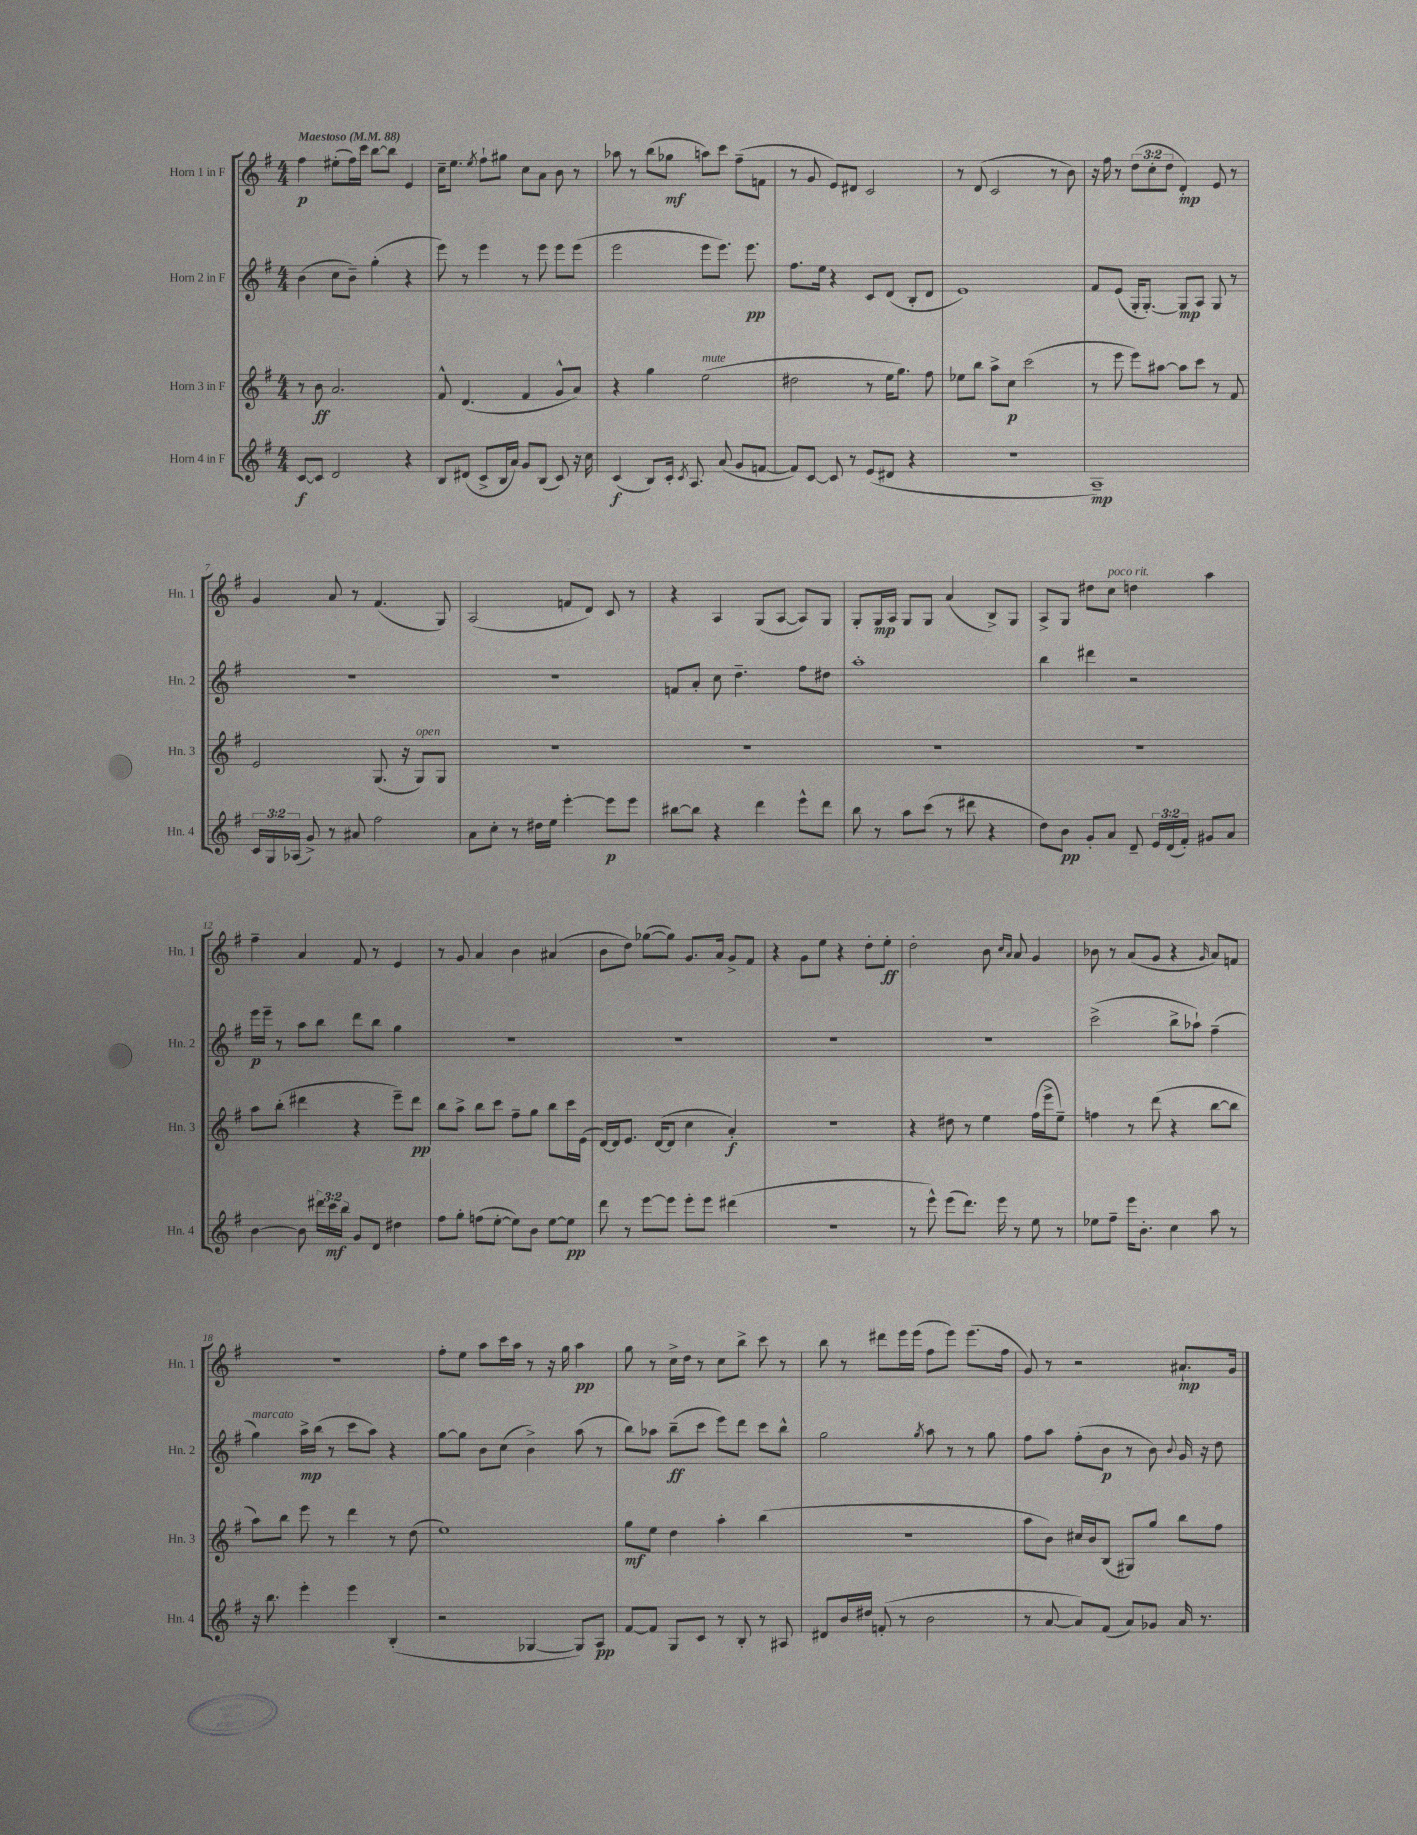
<<
\new StaffGroup <<
\new Staff = "s0" \with { instrumentName = "Horn 1 in F" shortInstrumentName = "Hn. 1" } {
    \clef treble \key g \major \numericTimeSignature \time 4/4 \override Staff.TupletNumber.text = #tuplet-number::calc-fraction-text \tempo "Maestoso" 4 = 88
    \autoBeamOff fis''4\p eis''8[-.( fis''16) c'''16] b''8[~ b''8] e'4 |
    c''16[-- e''8.] \acciaccatura { e''8 } fis''8[-! gis''8] c''8[ a'8] b'8 r8 |
    aes''8 r8 b''8[( ges''8]\mf a''8[) c'''8] fis''8[--( f'8] |
    r8 g'8 e'8[) dis'8] c'2 |
    r8 d'8( c'2 r8 b'8) |
    r16 fis''16 r8 \tuplet 3/2 { d''8[( c''8-. d''8] } d'4-.\mp) e'8 r8 |
    g'4 a'8 r8 fis'4.( g8) |
    a2( f'8[ d'8]) c'8 r8 |
    r4 a4 g8[( a8]~ a8[) g8] |
    g8[-. g16\mp a16] g8[ g8] a'4( b8[->) g8] |
    a8[-> g8] dis''8[ c''8]^\markup { \italic "poco rit." } d''4 a''4 |
    fis''4-- a'4 fis'8 r8 e'4 |
    r8 g'8 a'4 b'4 ais'4( |
    b'8[ d''8]) ges''8[~( ges''8]) g'8.[ a'16] g'8[-> fis'8] |
    r4 g'8[ e''8] r4 d''8[-. e''8]-.\ff |
    d''2-. b'8 \grace { c''16[ a'16] } a'8 g'4 |
    bes'8 r8 a'8[( g'8] r4 \grace { g'16 } a'8[) f'8] |
    R1 |
    fis''8[-. e''8] a''8[ c'''16 a''16] r8 r16 g''16 a''4\pp |
    g''8 r8 c''16[-> d''16] r8 c''8[ b''8]-> c'''8 r8 |
    b''8 r8 dis'''8[ e'''16 e'''16]( fis''8[ e'''8]) e'''8.[( fis''16] |
    g'8) r8 r2 ais'8.[-!\mp g'16] \bar "|." |
}
\new Staff = "s1" \with { instrumentName = "Horn 2 in F" shortInstrumentName = "Hn. 2" } {
    \clef treble \key g \major \numericTimeSignature \time 4/4
    \autoBeamOff b'4( c''8[ b'8]--) g''4-.( r4 |
    e'''8) r8 e'''4 r8 e'''8 e'''8[ e'''8]( |
    e'''2 e'''8[ e'''8.]) e'''8.\pp |
    fis''8.[ e''16] r4 c'8[ d'8]( b8[-. d'8] |
    e'1) |
    fis'8[ e'8]( g16[-. g8.]~-.) g8[\mp a8] g8 r8 |
    R1 |
    R1 |
    f'8[ a'8]-. c''8 d''4.-- fis''8[ dis''8] |
    a''1-. |
    b''4 dis'''4 r2 |
    e'''16[\p e'''16]-- r8 a''8[ b''8] d'''8[ b''8] g''4 |
    R1 |
    R1 |
    R1 |
    R1 |
    c'''2->( b''8[-> aes''8]-!) fis''4--( |
    g''4^\markup { \italic "marcato" }) a''16[->\mp b''16]( r8 c'''8[ a''8]) r4 |
    g''8[~ g''8] b'8[ c''8]( b'4->) a''8( r8 |
    b''8[) aes''8] b''8[--\ff( c'''8] e'''8[) d'''8] c'''8[ b''8]-^ |
    g''2 \acciaccatura { g''8 } a''8 r8 r8 g''8 |
    fis''8[ a''8] fis''8[-.( b'8]\p r8 b'8) \appoggiatura { b'8 } g'16 r16 d''8 \bar "|." |
}
\new Staff = "s2" \with { instrumentName = "Horn 3 in F" shortInstrumentName = "Hn. 3" } {
    \clef treble \key g \major \numericTimeSignature \time 4/4
    \autoBeamOff r8 b'8\ff a'2. |
    fis'8-^ d'4.( fis'4 g'8[-^ a'8]) |
    r4 g''4 e''2^\markup { \italic "mute" }( |
    dis''2 r8 e''16[ g''8.]) fis''8 |
    ees''8[ b''8] a''8[-> c''8]\p c'''2( |
    r8 e'''8 e'''8[) ais''8]~ ais''8[ c'''8] r8 fis'8 |
    e'2 g8.( r16 g8[^\markup { \italic "open" }) g8] |
    R1 |
    R1 |
    R1 |
    R1 |
    a''8[ b''8]-.( dis'''4 r4 e'''8[--) dis'''8]\pp |
    b''8[ a''8]-> b''8[ c'''8] fis''8[-- g''8] b''8[ c'''16 e'16]( |
    d'16[~) d'16 e'8.] d'16[~( d'8] c''4 a'4-.\f) |
    R1 |
    r4 dis''8 r8 e''4 fis''16[( e'''16-> e''8]--) |
    f''4 r8 d'''8( r4 b''8[~ b''8] |
    a''8[) b''8] e'''8 r8 d'''4 r8 d''8( |
    e''1) |
    g''8[\mf e''8] d''4 a''4-. b''4( |
    R1 |
    a''8[ b'8]) cis''16[ b'16 b8]( gis8[) g''8] b''8[ fis''8] \bar "|." |
}
\new Staff = "s3" \with { instrumentName = "Horn 4 in F" shortInstrumentName = "Hn. 4" } {
    \clef treble \key g \major \numericTimeSignature \time 4/4 \override Staff.TupletNumber.text = #tuplet-number::calc-fraction-text
    \autoBeamOff c'8[~\f c'8] d'2 r4 |
    b8[ dis'8]( c'8[-> b16 a'16]) g'8[ b8]( c'8) r16 c''16 |
    c'4\f( b8[) c'16]-. \acciaccatura { c'8 } a8. a'8( g'8[ f'8]~ |
    f'8[) c'8]~ c'8 r8 e'8[( dis'8] r4 |
    R1 |
    a1--\mp) |
    \tuplet 3/2 { c'16[ g16 aes16]( } g'8->) r8 ais'8 fis''2 |
    a'8[ c''8]-. r8 dis''16[ e''16] e'''4~-. e'''8[\p e'''8] |
    bis''8[~ bis''8] r4 d'''4 e'''8[-^ d'''8] |
    b''8 r8 a''8[ c'''8]( r8 dis'''8 r4 |
    d''8[) b'8]\pp g'8[-. a'8] d'8-- \tuplet 3/2 { e'16[ d'16( fis'16]-.) } gis'8[ a'8] |
    b'4~ b'8 \tuplet 3/2 { dis'''16[ c'''16\mf b''16] } g'8[ d'8] dis''4 |
    fis''8[ g''8]-. f''8[( e''8]~-. e''8[) b'8] e''8[~ e''8]\pp |
    d'''8 r8 e'''8[~ e'''8] e'''8[-. e'''8] dis'''4( |
    r1 |
    r8 e'''8-^) e'''8[( d'''8.]) e'''16 r8 e''8 r8 |
    ees''8[ fis''8]-- e'''16[ b'8.]-. c''4 a''8 r8 |
    r16 b''8. e'''4-. e'''4 b4-.( |
    r2 ges4~ ges8[) a8]\pp |
    fis'8[~ fis'8] g8[ c'8] r8 b8-. r8 ais8 |
    dis'8[ b'16 dis''16] f'8-.( r8 b'2 |
    r8 a'8~ a'8[) fis'8]( a'8[) ges'8] a'16 r8. \bar "|." |
}
>>
>>
